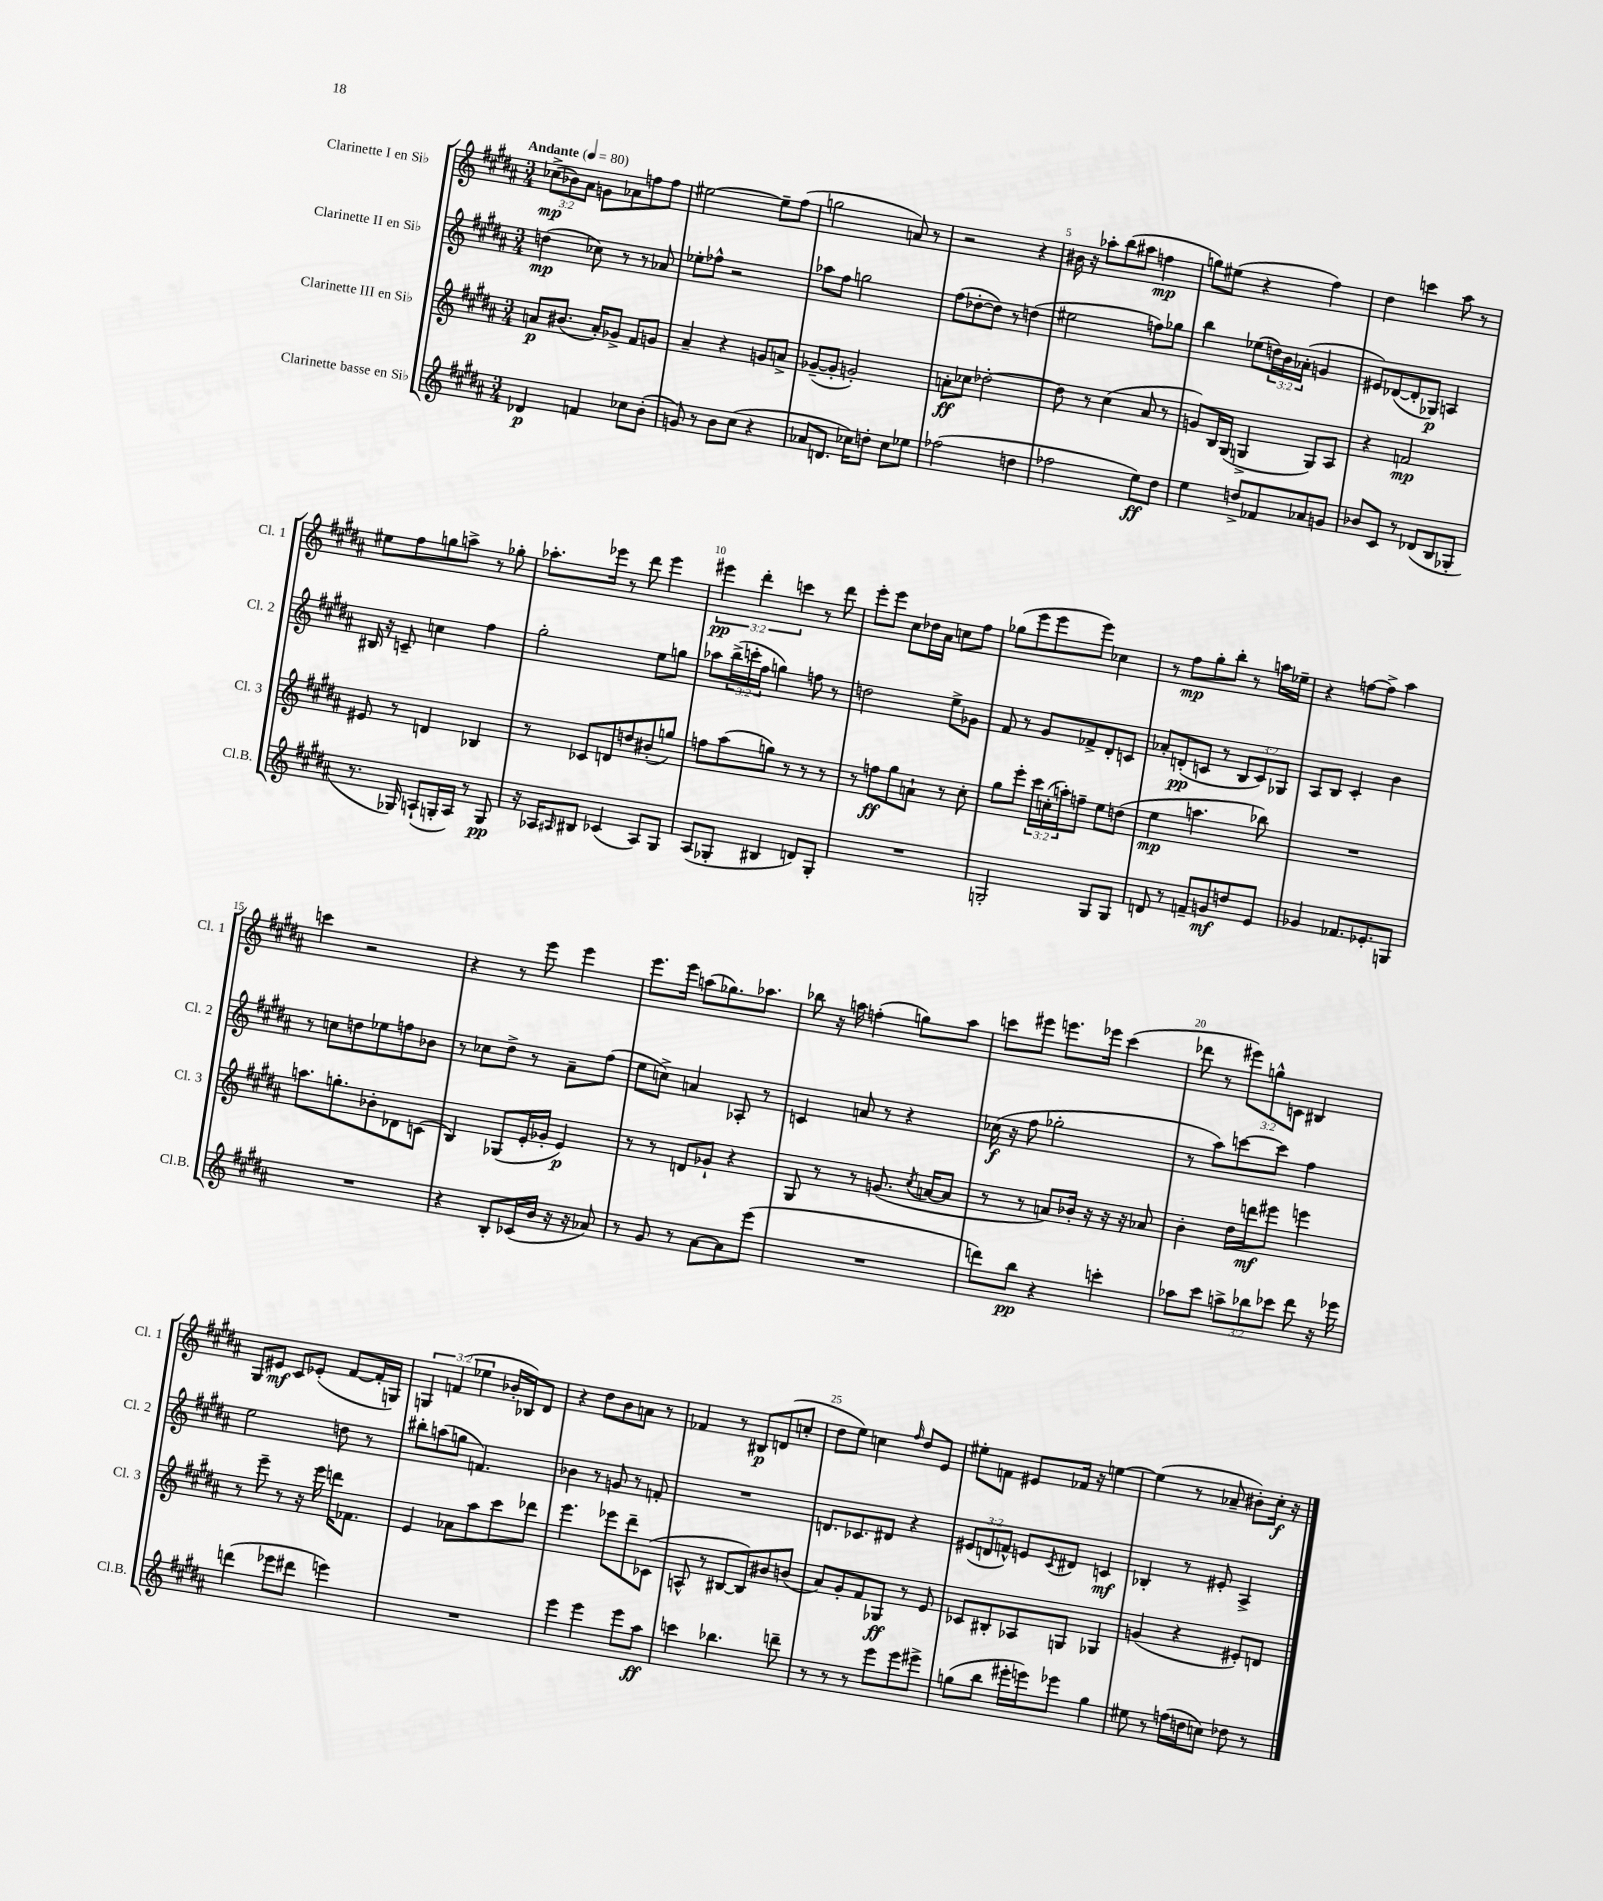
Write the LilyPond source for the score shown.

<<
\new StaffGroup <<
\new Staff = "s0" \with { instrumentName = "Clarinette I en Sib" shortInstrumentName = "Cl. 1" } {
    \clef treble \key b \major \numericTimeSignature \time 3/4 \override Staff.TupletNumber.text = #tuplet-number::calc-fraction-text \tempo "Andante" 4 = 80
    \tuplet 3/2 { ces''8->\mp( bes'8) ais'8 } g'8 aes'8 f''8 f''8 |
    eis''2~ eis''8-- fis''8( |
    g''2 a'8) r8 |
    r2 r4 |
    bis'16 r16 aes''8-. b''8( ais''8 f''4\mp |
    g''8) eis''8( r4 fis''4) |
    dis''4 c'''4 ais''8 r8 |
    eis''8 fis''8 g''8 a''8-> r8 ges''8-. |
    aes''8.-. ees'''16 r8 dis'''8 ees'''4 |
    \tuplet 3/2 { eis'''4\pp dis'''4-. c'''4 } r8 dis'''8 |
    e'''8-. e'''8 cis''8 des''16 ais'16 c''8 fis''8 |
    ges''8( e'''8 e'''8 e'''8) ces''4 |
    r8 fis''8\mp gis''8-. b''8-. r8 a''16 ees''16-- |
    r4 f''8~ f''8-> ais''4 |
    c'''4 r2 |
    r4 r8 e'''8 e'''4 |
    e'''8. e'''16 a''8( ges''8.) aes''8. |
    bes''8 r16 a''16 f''4-.( g''8) a''8 |
    c'''8 eis'''8 e'''8. ees'''16 c'''4( |
    des'''8 r8 \tuplet 3/2 { eis'''8) g''8-^ c'8 } bis4 |
    gis8 eis'8\mf cis'8 ees'8-.( fis'8~ fis'16-. g16) |
    \tuplet 3/2 { g4 f'4( ees''4 } bes'16-. bes16) dis'8 |
    r4 dis''8 b'8 a'8 r8 |
    fes'4 r8 bis8\p d'8( c''8-. |
    dis''8 e''8) c''4 \grace { fis''16 } dis''8 e'8 |
    eis''8-. f'8 eis'8 fes'16 r16 e''4~ |
    e''4( r8 aes'8-- bis'8-.) cis''16-.\f r16 \bar "|." |
}
\new Staff = "s1" \with { instrumentName = "Clarinette II en Sib" shortInstrumentName = "Cl. 2" } {
    \clef treble \key b \major \numericTimeSignature \time 3/4 \override Staff.TupletNumber.text = #tuplet-number::calc-fraction-text
    d''4\mp( ces''8) r8 r8 aes'8 |
    ees''8-. fes''8-^ r2 |
    aes''8 fis''8 g''2 |
    fis''8( des''8~-. des''8) r8 d''4( |
    eis''2 f''8) ges''8 |
    b''4 ees''8( \tuplet 3/2 { d''16) b'16 aes'16-.( } g'4 |
    eis'8) des'8~( des'8-. ges8\p) a4 |
    bis16 r16 c'8-- c''4 fis''4 |
    gis''2-. e''8 g''8 |
    aes''8 \tuplet 3/2 { b''16->( c'''16-. fis''16 } g''4) f''8 r8 |
    d''2 e''8-> ges'8 |
    fis'8 r8 gis'8 fes'8-> dis'8-. c'8 |
    aes'8-. d'8-.\pp( c'8 r8 \tuplet 3/2 { b8 c'8) ges8 } |
    ais8 b8 cis'4-. b'4 |
    r8 c''8 d''8 ees''8 f''8 bes'8 |
    r8 ces''8 dis''8-> r8 ais'8-- fis''8( |
    e''8 c''8->) a'4 aes8-. r8 |
    c'4 a'8 r8 r4 |
    ces''16\f( r16 fis''8 ges''2-. |
    r8 ais''8) c'''8~ c'''8 fis''4 |
    e''2 d''8 r8 |
    bis''8-. a''8( g''8 f'4.) |
    bes'4 r8 g'8 r8 f'8-. |
    R2. |
    d'8. ces'8. dis'8 r4 |
    \tuplet 3/2 { eis'8( d'8 f'8-^) } e'8 \acciaccatura { cis'8 } dis'8 c'4\mf |
    bes4-. r8 eis'8-. ais4-> \bar "|." |
}
\new Staff = "s2" \with { instrumentName = "Clarinette III en Sib" shortInstrumentName = "Cl. 3" } {
    \clef treble \key b \major \numericTimeSignature \time 3/4 \override Staff.TupletNumber.text = #tuplet-number::calc-fraction-text
    a'8\p bis'8.( a'16-.) ges'8-> fis'8 g'8 |
    ais'4-- r4 g'8 a'8-> |
    ges'8~--( ges'8-. g'2-.) |
    a'8-.\ff ces''8 des''2~-. |
    des''8 r8 cis''4( ais'8 r8 |
    g'8) b16 gis16( g4-> g8) ais8 |
    r4 f'2\mp |
    eis'8 r8 d'4 bes4 |
    r8 ces'8 d'8 d''8 bis'8-.( g''8) |
    f''8 ais''8( g''8) r8 r8 r8 |
    r8 f''8\ff gis''8 a'8-! r8 cis''8-. |
    gis''8 e'''8-. \tuplet 3/2 { cis'''16 c''16-.( a''16-.) } f''8-- e''8 d''8( |
    e''4\mp a''4. bes''8) |
    R2. |
    a''8. g''8.-. bes'8-. des'8 c'8( |
    b4) ges8( e'16-. ges'16-. e'4\p) |
    r8 r8 d'8 ges'8-! r4 |
    gis8 r8 r8 g'8.( \acciaccatura { cis''8 } a'16~ a'8 |
    r8 r8 a'8) bes'16-. r16 r16 r16 aes'8 |
    b'4-. dis''16 d'''16\mf eis'''8 e'''4 |
    r8 e'''8-- r8 r16 e'''16 d'''16 fes'8. |
    e'4 aes'8 ais''8 cis'''8 des'''8 |
    e'''4. ees'''8 dis'''8-- ces'8( |
    a8-^ r8 bis8~ bis8) bis'8 b'8( |
    ais'8) gis'8-. fis'8 ges8\ff r8 e'8 |
    ces'8 bis8-. aes8 g8 ges4 |
    g'4( r4 eis'8-.) d'8 \bar "|." |
}
\new Staff = "s3" \with { instrumentName = "Clarinette basse en Sib" shortInstrumentName = "Cl.B." } {
    \clef treble \key b \major \numericTimeSignature \time 3/4 \override Staff.TupletNumber.text = #tuplet-number::calc-fraction-text
    des'4\p f'4 ces''8 b'8-.( |
    g'8) r8 b'8 cis''8( r4 |
    aes'8 d'8. ces''16) d''8-. ces''8 ees''8 |
    fes''2( d''4 |
    fes''2 e''8\ff) dis''8 |
    e''4 d''8-> fes'8 aes'8 g'8 |
    bes'8 cis'8 r8 des'8( b8 ges8-. |
    r8. ges16) a8-!( g16-. a16) r8 g8\pp |
    r16 aes16 \grace { ais16 } bis8 ces'4( ais8) gis8 |
    ais8( ges8-. bis4 d'8) ges8-. |
    R2. |
    g2-. g8 g8 |
    d'8 r8 f'8-- g'8\mf d''8 e'8 |
    ges'4 fes'8. ees'8.-. g8 |
    R2. |
    r4 b8-. ces'16( b'16 r16 r16 aes'8) |
    r8 gis'8 r8 ais'8~ ais'8 e'''8( |
    R2. |
    d'''8) b''8\pp r4 c'''4-. |
    aes''8 cis'''8 \tuplet 3/2 { a''8-> bes''8 ces'''8 } dis'''8 r16 ees'''16 |
    d'''4( ees'''8 dis'''8 e'''4) |
    R2. |
    e'''4 e'''4 e'''8 ais''8\ff |
    c'''4 bes''4. d'''8-- |
    r8 r8 r8 e'''8 e'''8 eis'''8-> |
    g''8( b''8 eis'''16-. e'''16) ees'''8 g''4 |
    eis''8 r8 f''16( d''16 c''8) des''8 r8 \bar "|." |
}
>>
>>
\layout { \context { \Score \override BarNumber.break-visibility = ##(#f #t #t) barNumberVisibility = #(every-nth-bar-number-visible 5) } }
